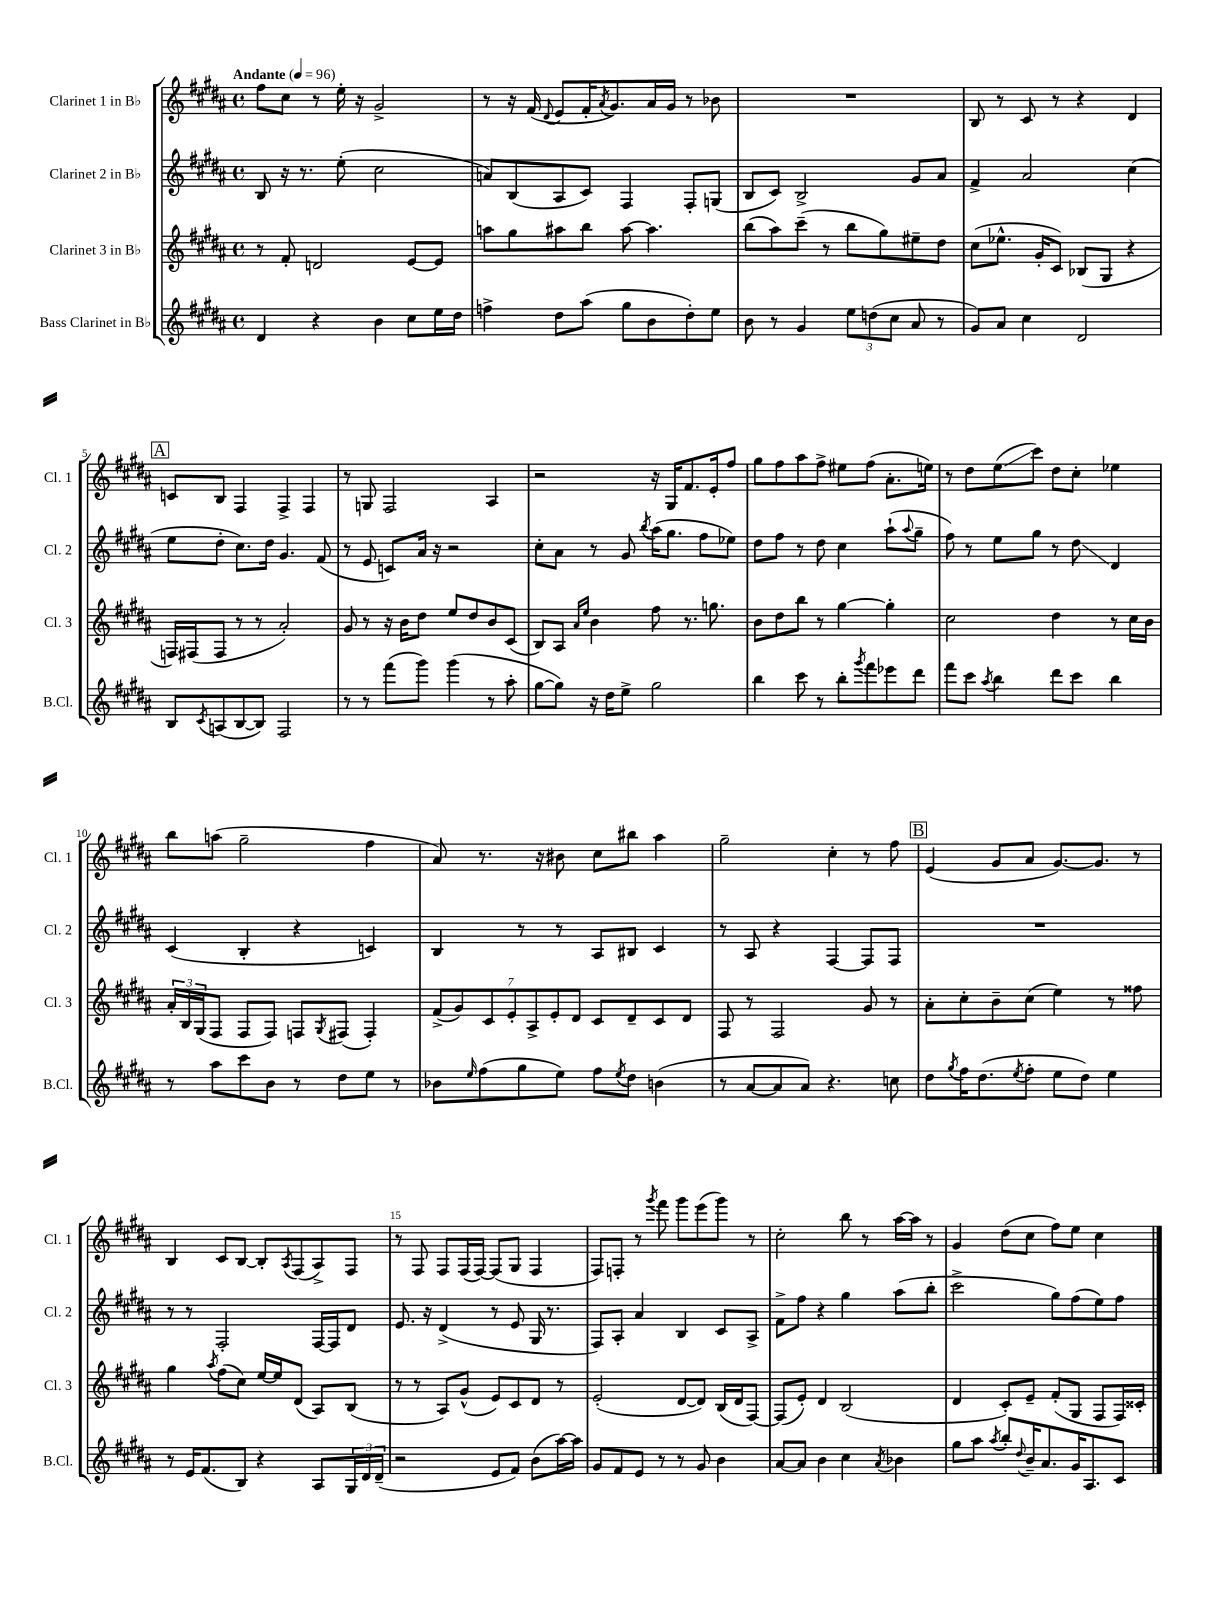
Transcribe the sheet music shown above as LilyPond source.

<<
\new StaffGroup <<
\new Staff = "s0" \with { instrumentName = "Clarinet 1 in Bb" shortInstrumentName = "Cl. 1" } {
    \clef treble \key b \major \defaultTimeSignature \time 4/4 \tempo "Andante" 4 = 96
    fis''8 cis''8 r8 e''16-. r16 gis'2-> |
    r8 r16 fis'16( \appoggiatura { dis'8 } e'8 fis'16-. \acciaccatura { ais'8 } gis'8.) ais'16 gis'16 r8 bes'8 |
    R1 |
    b8 r8 cis'8 r8 r4 dis'4 |
    \mark \markup { \box "A" } c'8 b8 fis4 fis4-> fis4 |
    r8 g8 fis2 ais4 |
    r2 r16 gis16 fis'8. e'16-. fis''8 |
    gis''8 fis''8 ais''8 fis''8-> eis''8 fis''8( ais'8.-. e''16) |
    r8 dis''8 e''8\glissando( cis'''8) dis''8 cis''8-. ees''4 |
    b''8 a''8( gis''2-- fis''4 |
    ais'8) r8. r16 bis'8 cis''8 bis''8 ais''4 |
    gis''2-- cis''4-. r8 fis''8 |
    \mark \markup { \box "B" } e'4( gis'8 ais'8 gis'8.~) gis'8. r8 |
    b4 cis'8 b8~ b8-. \acciaccatura { ais8 } fis8( ais8->) fis8 |
    r8 fis8 fis8 fis16( fis16~) fis8( gis8 fis4 |
    fis8) f8-. r8 \acciaccatura { gis'''8 } fis'''8 gis'''8 e'''8( gis'''8) r8 |
    cis''2-. b''8 r8 ais''16~ ais''16 r8 |
    gis'4 dis''8( cis''8 fis''8) e''8 cis''4 \bar "|." |
}
\new Staff = "s1" \with { instrumentName = "Clarinet 2 in Bb" shortInstrumentName = "Cl. 2" } {
    \clef treble \key b \major \defaultTimeSignature \time 4/4
    b8 r16 r8. e''8-.( cis''2 |
    a'8) b8( ais8 cis'8) fis4 fis8-. g8( |
    b8 cis'8) b2-> gis'8 ais'8 |
    fis'4-> ais'2 cis''4( |
    \mark \markup { \box "A" } e''8 dis''8-. cis''8.) dis''16 gis'4. fis'8( |
    r8 e'8 c'8) ais'16 r16 r2 |
    cis''8-. ais'8 r8 gis'8 \acciaccatura { b''8 } ais''16( gis''8. fis''8 ees''8) |
    dis''8 fis''8 r8 dis''8 cis''4 ais''8-!( \appoggiatura { ais''8 } gis''8-- |
    fis''8) r8 e''8 gis''8 r8 dis''8\glissando dis'4 |
    cis'4( b4-. r4 c'4) |
    b4 r8 r8 ais8 bis8 cis'4 |
    r8 ais8 r4 fis4~ fis8 fis8 |
    \mark \markup { \box "B" } R1 |
    r8 r8 fis2-. fis16~ fis16 dis'8 |
    e'8. r16 dis'4->( r8 e'8 gis16 r8. |
    fis8) ais8-. ais'4 b4 cis'8 ais8-> |
    fis'8-> fis''8 r4 gis''4 ais''8( b''8-. |
    cis'''2-> gis''8) fis''8( e''8) fis''8 \bar "|." |
}
\new Staff = "s2" \with { instrumentName = "Clarinet 3 in Bb" shortInstrumentName = "Cl. 3" } {
    \clef treble \key b \major \defaultTimeSignature \time 4/4
    r8 fis'8-. d'2 e'8~ e'8 |
    a''8 gis''8 ais''8 b''8 ais''8~ ais''4. |
    b''8( ais''8) cis'''8--( r8 b''8 gis''8) eis''8-- dis''8 |
    cis''8( ees''8.-^ gis'16-. cis'8) bes8( gis8 r4 |
    \mark \markup { \box "A" } f16) fis16( fis8 r8 r8 ais'2-.) |
    gis'8 r8 r16 b'16 dis''8 e''8 dis''8 b'8 cis'8( |
    b8) ais8 \grace { ais'16 e''16 } b'4 fis''8 r8. g''8. |
    b'8 dis''8 b''8 r8 gis''4~ gis''4-. |
    cis''2 dis''4 r8 cis''16 b'16 |
    \tuplet 3/2 { ais'16-. b16 gis16( } fis8 fis8 fis8) f8 \acciaccatura { gis8 } fis8( fis4-.) |
    \tuplet 7/4 { fis'8->( gis'8) cis'8 e'8-. ais8-> e'8-. dis'8 } cis'8 dis'8-- cis'8 dis'8 |
    fis8 r8 fis2 gis'8 r8 |
    \mark \markup { \box "B" } ais'8-. cis''8-. b'8-- cis''8( e''4) r8 fisis''8 |
    gis''4 \acciaccatura { ais''8 } fis''8( cis''8) e''16~ e''16 dis'8( ais8) b8( |
    r8 r8 ais8) gis'8-^( e'8) cis'8 dis'8 r8 |
    e'2-.( dis'8~ dis'8) b16( dis'16 fis8~) |
    fis8( e'8-.) dis'4 b2( |
    dis'4 cis'8-.) e'8-- fis'8-.( gis8 fis8 fis16) cisis'16-. \bar "|." |
}
\new Staff = "s3" \with { instrumentName = "Bass Clarinet in Bb" shortInstrumentName = "B.Cl." } {
    \clef treble \key b \major \defaultTimeSignature \time 4/4
    dis'4 r4 b'4 cis''8 e''16 dis''16 |
    f''4-> dis''8 ais''8( gis''8 b'8 dis''8-.) e''8 |
    b'8 r8 gis'4 \tuplet 3/2 { e''8 d''8( cis''8 } ais'8 r8 |
    gis'8) ais'8 cis''4 dis'2 |
    \mark \markup { \box "A" } b8 \acciaccatura { cis'8 } a8( b8~ b8) fis2 |
    r8 r8 fis'''8( gis'''8) gis'''4( r8 ais''8-. |
    gis''8~ gis''8) r16 dis''16 e''8-> gis''2 |
    b''4 cis'''8 r8 b''8-. \acciaccatura { gis'''8 } fis'''8 ees'''8 dis'''8 |
    fis'''8 cis'''8 \acciaccatura { ais''8 } b''4 dis'''8 cis'''8 b''4 |
    r8 ais''8 cis'''8 b'8 r8 dis''8 e''8 r8 |
    bes'8 \grace { e''16 } fis''8( gis''8 e''8) fis''8 \acciaccatura { e''8 } dis''8 b'4( |
    r8 ais'8~ ais'8 ais'8) r4. c''8 |
    \mark \markup { \box "B" } dis''8 \acciaccatura { gis''8 } fis''16 dis''8.( \acciaccatura { e''8 } fis''8-. e''8 dis''8) e''4 |
    r8 e'16 fis'8.( b8) r4 ais8 \tuplet 3/2 { gis16 dis'16 dis'16--( } |
    r2 e'8 fis'8) b'8( ais''16~) ais''16 |
    gis'8 fis'8 e'8 r8 r8 gis'8 b'4 |
    ais'8~ ais'8 b'4 cis''4 \acciaccatura { ais'8 } bes'4 |
    gis''8 ais''8 \acciaccatura { ais''8 } b''8-. \appoggiatura { dis''8 } b'16-- ais'8. gis'16 ais8. cis'8 \bar "|." |
}
>>
>>
\layout { \context { \Score \override BarNumber.break-visibility = ##(#f #t #t) barNumberVisibility = #(every-nth-bar-number-visible 5) } }
